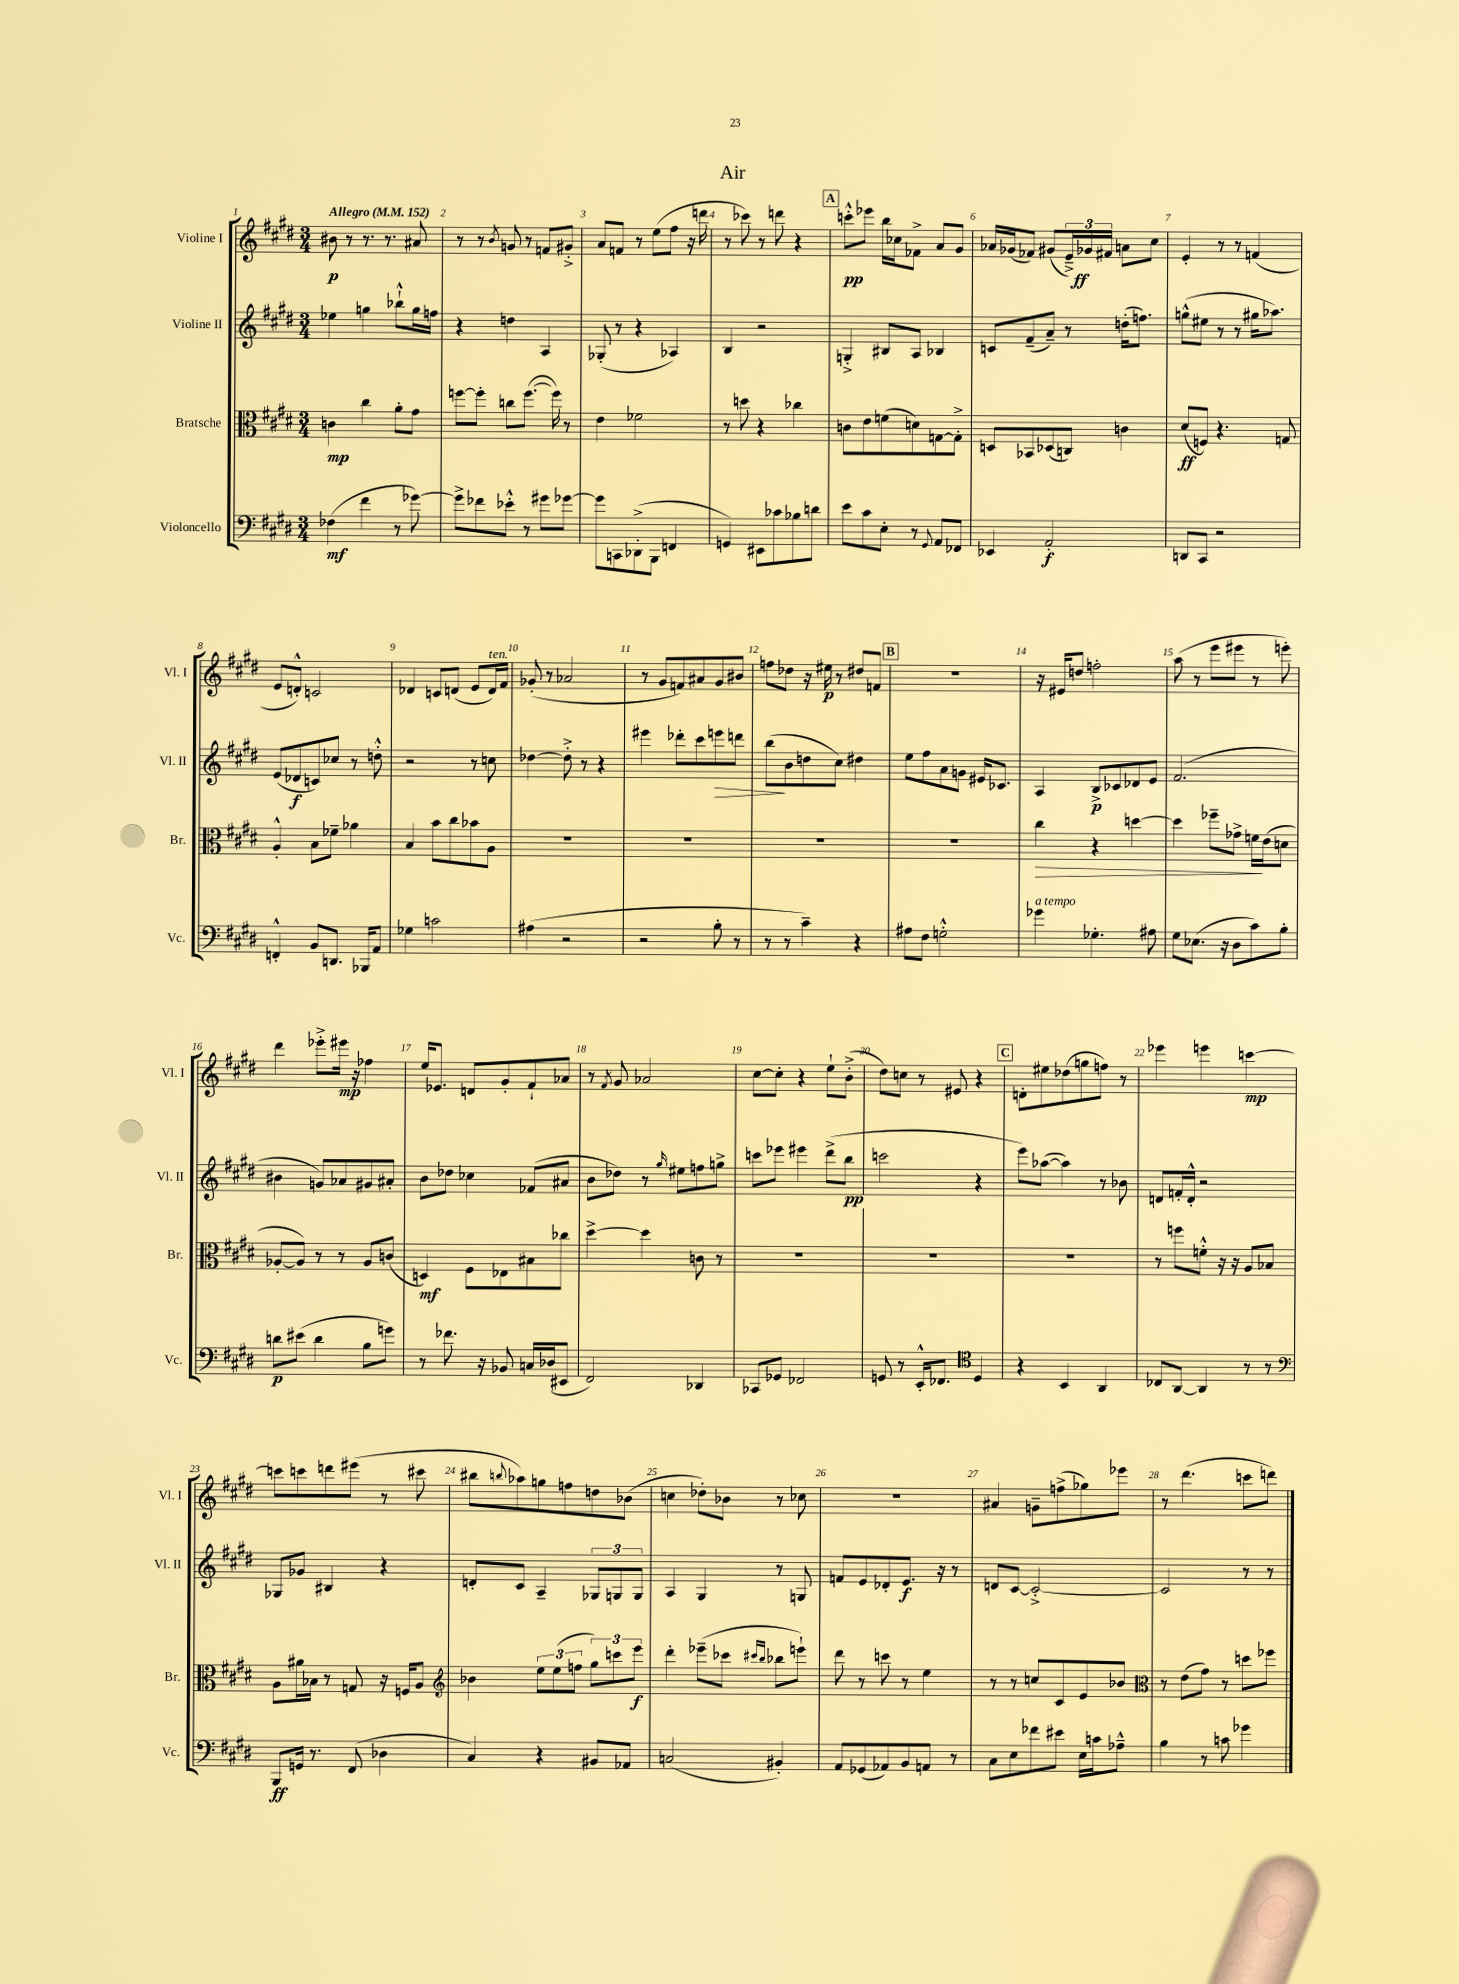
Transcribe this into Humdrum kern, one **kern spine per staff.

**kern	**dynam	**kern	**dynam	**kern	**dynam	**kern	**dynam
*part4	*part4	*part3	*part3	*part2	*part2	*part1	*part1
*staff4	*staff4	*staff3	*staff3	*staff2	*staff2	*staff1	*staff1
*I"Violoncello	*	*I"Bratsche	*	*I"Violine II	*	*I"Violine I	*
*I'Vc.	*	*I'Br.	*	*I'Vl. II	*	*I'Vl. I	*
*clefF4	*	*clefC3	*	*clefG2	*	*clefG2	*
*k[f#c#g#d#]	*	*k[f#c#g#d#]	*	*k[f#c#g#d#]	*	*k[f#c#g#d#]	*
*M3/4	*	*M3/4	*	*M3/4	*	*M3/4	*
*MM152	*	*MM152	*	*MM152	*	*MM152	*
=1	=1	=1	=1	=1	=1	=1	=1
!	!	!	!	!	!	!LO:TX:a:B:t=Allegro	!
(4F-X\	mf	4cn\	mp	4ee-X\	.	8b#X\	p
.	.	.	.	.	.	8r	.
4f#\	.	4cc#\	.	4ggn\	.	8.r	.
.	.	.	.	.	.	8.r	.
8r	.	8a'\L	.	8bb-X`^^\L	.	.	.
[8g-X\)	.	8g#\J	.	16gg\L	.	8a#X/	.
.	.	.	.	16ffn\JJ	.	.	.
=2	=2	=2	=2	=2	=2	=2	=2
8g-^\L]	.	[8ffn\L	.	4r	.	8r	.
8f-X\	.	8ff'\J]	.	.	.	8r	.
.	.	.	.	.	.	8qb/	.
8e-X'^^\J	.	8ccn\L	.	4ddn\	.	8gn/	.
8r	.	([8.ff\J	.	.	.	8r	.
8g#X\L	.	.	.	4A/	.	8fn/L	.
.	.	16ff\])	.	.	.	.	.
[8g-X\J	.	8r	.	.	.	8g#X'^/J	.
=3	=3	=3	=3	=3	=3	=3	=3
8g-\L]	.	4e\	.	(8G-X'/	.	8a/L	.
8CCn\	.	.	.	8r	.	8fn/J	.
(8DD-X'^\	.	2f-X\	.	4r	.	8r	.
8BBB\J	.	.	.	.	.	(8ee\L	.
4FFn/	.	.	.	4A-X/)	.	8ff#\J	.
.	.	.	.	.	.	16r	.
.	.	.	.	.	.	16dddn\	.
=4	=4	=4	=4	=4	=4	=4	=4
4GGn/)	.	8r	.	4B/	.	8r	.
.	.	8ddn\	.	.	.	8ccc-X\)	.
8EE#X\L	.	4r	.	2r	.	8r	.
8c-X\	.	.	.	.	.	8dddn\	.
8B-X\	.	4cc-X\	.	.	.	4r	.
8dn\J	.	.	.	.	.	.	.
!!LO:REH:place=s1:t=A
=5	=5	=5	=5	=5	=5	=5	=5
8e\L	.	8cn\L	.	4Gn'^/	.	8cccn'^^\L	pp
8c#\	.	8e\	.	.	.	8eee-X\J	.
8E'\J	.	(8fn\	.	8B#X/L	.	16bb\LL	.
.	.	.	.	.	.	16cc-X\J	.
8r	.	8dn\)	.	8A/J	.	8f-X^\J	.
8qqGG#/	.	.	.	.	.	.	.
8AA/L	.	[8Gn\	.	4B-X/	.	8a/L	.
8FF-X/J	.	8G'^\J]	.	.	.	8g#/J	.
=6	=6	=6	=6	=6	=6	=6	=6
4EE-X/	.	8Dn/L	.	8cn/L	.	16a-X/LL	.
.	.	.	.	.	.	(16g-X/J	.
.	.	8BB-X/	.	(8f#~/	.	8f-X/J)	.
2AA'/	f	(8D-X/	.	8a~/J)	.	(8g#X/L	.
.	.	8Cn/J)	.	8r	.	24e~^/L)	.
.	.	.	.	.	.	24g-X/	ff
.	.	.	.	.	.	24f#X/JJ	.
.	.	4cn\	.	(16ddn'\KL	.	8an\L	.
.	.	.	.	8.ffn\J)	.	.	.
.	.	.	.	.	.	8cc#\J	.
=7	=7	=7	=7	=7	=7	=7	=7
8DDn/L	.	(8d#/L	ff	(8ggn^^\L	.	4e'/	.
8CC#/J	.	8Fn/J)	.	8ee#X\J	.	.	.
2r	.	4.r	.	8r	.	8r	.
.	.	.	.	8r	.	8r	.
.	.	.	.	16gg#X\KL	.	(4fn/	.
.	.	.	.	8.aa-X\J)	.	.	.
.	.	8Gn/	.	.	.	.	.
!!LO:LB:g=z
=8	=8	=8	=8	=8	=8	=8	=8
4FFn'^^/	.	4A'^^/	.	(8e/L	.	8e/L	.
.	.	.	.	8d-X/	f	8dn'^^/J)	.
8BB/L	.	8B\L	.	8cn/)	.	2cn/	.
8.DDn/J	.	8f-X~\J	.	8cc-X/J	.	.	.
.	.	4a-X\	.	8r	.	.	.
16BBB-X/KL	.	.	.	.	.	.	.
8AA/J	.	.	.	8ddn'^^\	.	.	.
=9	=9	=9	=9	=9	=9	=9	=9
4G-X\	.	4B/	.	2r	.	4d-X/	.
2cn\	.	8b\L	.	.	.	8cn/L	.
.	.	8cc#\	.	.	.	(8dn/J	.
.	.	8b-X\	.	8r	.	8e/L	.
!	!	!	!	!	!	!LO:TX:a:i:t=ten.	!
.	.	8A\J	.	8ccn\	.	16d/L)	.
.	.	.	.	.	.	16f#/JJ	.
=10	=10	=10	=10	=10	=10	=10	=10
(4A#X\	.	2.r	.	[4dd-X\	.	(8g-X'/	.
.	.	.	.	.	.	8r	.
2r	.	.	.	8dd-'^\]	.	2a-X/	.
.	.	.	.	8r	.	.	.
.	.	.	.	4r	.	.	.
=11	=11	=11	=11	=11	=11	=11	=11
2r	.	2.r	.	4eee#X\	.	8r	.
.	.	.	.	.	.	8g#/L	.
.	.	.	.	8ddd-X'\L	.	8fn/)	.
.	.	.	.	8ccc#\	.	8a#X/	.
!	!	!	!	!	!LO:HP:b	!	!
8B'\	.	.	.	8eeen\	>	8g#/	.
8r	.	.	.	8dddn\J	.	8b#X/J	.
=12	=12	=12	=12	=12	=12	=12	=12
8r	.	2.r	.	(8bb\L	.	8ffn\L	.
8r	.	.	.	8b\	]	8dd-X\J	.
4c#~\)	.	.	.	8ddn\	.	16r	.
.	.	.	.	.	.	16ee#X\	p
.	.	.	.	8cc#\J)	.	8r	.
4r	.	.	.	4dd#X\	.	8dd#X/L	.
.	.	.	.	.	.	8fn/J	.
!!LO:REH:place=s1:t=B
=13	=13	=13	=13	=13	=13	=13	=13
8A#X\L	.	2.r	.	8ee\L	.	2.r	.
8F#\J	.	.	.	8ff#\	.	.	.
2Gn'^^\	.	.	.	8a\	.	.	.
.	.	.	.	8gn\J	.	.	.
.	.	.	.	16e#X/KL	.	.	.
.	.	.	.	8.c-X/J	.	.	.
=14	=14	=14	=14	=14	=14	=14	=14
!LO:TX:a:i:t=a tempo	!	!	!	!	!	!	!
!	!	!	!LO:HP:b	!	!	!	!
4g-X\	.	4cc#\	>	4A/	.	16r	.
.	.	.	.	.	.	16e#X/KL	.
.	.	.	.	.	.	8ddn/J	.
4.G-X'\	.	4r	.	8B^/L	p	2ffn'\	.
.	.	.	.	8c-X/	.	.	.
.	.	[4ddn\	.	8d-X/	.	.	.
8A#X\	.	.	.	8e/J	.	.	.
=15	=15	=15	=15	=15	=15	=15	=15
8G#\L	.	4dd\]	.	(2.f#/	.	(8aa\	.
(8.E-X\J	.	.	.	.	.	8r	.
.	.	8ff-X~\L	.	.	.	8eee\L	.
16r	.	.	.	.	.	.	.
8D#\L	.	8g-X^\J	.	.	.	8eee#X\J	.
8c#\)	.	16fn\LL	.	.	.	8r	.
.	.	(16e\J	]	.	.	.	.
8B'\J	.	8dn\J	.	.	.	8eeen'\)	.
!!LO:LB:g=z
=16	=16	=16	=16	=16	=16	=16	=16
8dn\L	p	[8A-X'/L	.	4b#X\	.	4ddd#\	.
(8e#X\J	.	8A-/J])	.	.	.	.	.
4d\	.	8r	.	8gn/L)	.	8eee-X'^\L	.
.	.	8r	.	8a-X/	.	16eee#X\Jk	mp
.	.	.	.	.	.	16r	.
8B\L	.	8A-/L	.	8g#X/	.	4ff-X\	.
8gn\J)	.	(8cn/J	.	8a#X'/J	.	.	.
=17	=17	=17	=17	=17	=17	=17	=17
8r	.	4Dn/)	mf	8b\L	.	16ee/KL	.
.	.	.	.	.	.	8.e-X/J	.
8.f-X\	.	.	.	8dd-X\J	.	.	.
.	.	8F#\L	.	4cc-X\	.	8dn/L	.
16r	.	.	.	.	.	.	.
8BB-X/	.	8E-X\	.	.	.	8g#'/	.
16Cn/LL	.	8B#X\	.	(8f-X/L	.	8f#`/	.
(16D-X/J	.	.	.	.	.	.	.
8EE#X/J	.	8cc-X\J	.	8a#X/J	.	8a-X/J	.
=18	=18	=18	=18	=18	=18	=18	=18
2FF#/)	.	[4dd#^\	.	8b\L	.	8r	.
.	.	.	.	.	.	8qf#/	.
.	.	.	.	8dd-X\J)	.	8g#/	.
.	.	4dd#\]	.	8r	.	2a-X/	.
.	.	.	.	16qqgg#/	.	.	.
.	.	.	.	8ee#X\L	.	.	.
4DD-X/	.	8cn\	.	8ffn\	.	.	.
.	.	8r	.	8ggn^\J	.	.	.
=19	=19	=19	=19	=19	=19	=19	=19
8CC-X/L	.	2.r	.	8cccn\L	.	[8cc#\L	.
8GG-X/J	.	.	.	8eee-X\J	.	8cc#'\J]	.
2FF-X/	.	.	.	4eee#X\	.	4r	.
.	.	.	.	(8ddd#^\L	.	8ee`\L	.
.	.	.	.	8bb\J	pp	(8b'^\J	.
=20	=20	=20	=20	=20	=20	=20	=20
8GGn/	.	2.r	.	2cccn\	.	8dd#\L)	.
8r	.	.	.	.	.	8ccn\J	.
16EE'^^/KL	.	.	.	.	.	8r	.
8.FF-X/J	.	.	.	.	.	.	.
.	.	.	.	.	.	8e#X/	.
*clefC4	*	*	*	*	*	*	*
4D#/	.	.	.	4r	.	4r	.
!!LO:REH:place=s1:t=C
=21	=21	=21	=21	=21	=21	=21	=21
4r	.	2.r	.	8eee\L)	.	8dn'\L	.
.	.	.	.	([8aa-X\J	.	8ee#X\	.
4BB/	.	.	.	4aa-\])	.	(8dd-X\	.
.	.	.	.	.	.	8ggn\	.
4AA/	.	.	.	8r	.	8ffn\J)	.
.	.	.	.	8b-X\	.	8r	.
=22	=22	=22	=22	=22	=22	=22	=22
8C-X/L	.	8r	.	8dn/L	.	4eee-X\	.
[8AA/J	.	8ffn\L	.	16fn'/L	.	.	.
.	.	.	.	16d'^^/JJ	.	.	.
4AA/]	.	8fn'^^\J	.	2r	.	4eeen\	.
.	.	16r	.	.	.	.	.
.	.	16r	.	.	.	.	.
8r	.	8A/L	.	.	.	[4cccn\	mp
8r	.	8B-X/J	.	.	.	.	.
!!LO:LB:g=z
=23	=23	=23	=23	=23	=23	=23	=23
*clefF4	*	*	*	*	*	*	*
8BBB/L	ff	8A\L	.	8G-X/L	.	8cccn\L]	.
16GGn/Jk	.	16a#X\L	.	8g-X/J	.	8cccn\	.
8.r	.	16B-X\JJ	.	.	.	.	.
.	.	8r	.	4B#X/	.	8dddn\	.
(8FF#/	.	8Gn/	.	.	.	(8eee#X\J	.
4D-X\	.	16r	.	4r	.	8r	.
.	.	16Fn/KL	.	.	.	.	.
.	.	8A/J	.	.	.	8ccc#X\	.
=24	=24	=24	=24	=24	=24	=24	=24
*	*	*clefG2	*	*	*	*	*
4C#/)	.	4b-X\	.	8dn'/L	.	8bb#X\L	.
.	.	.	.	.	.	8qqbbn/	.
.	.	.	.	8c#/J	.	8aa-X\)	.
4r	.	12ee\L	.	4A~/	.	8ggn\	.
.	.	(12ee\	.	.	.	.	.
.	.	.	.	.	.	8ffn\	.
.	.	12ffn\J	.	.	.	.	.
8BB#X/L	.	12gg#\L)	.	12G-X/L	.	8ddn\	.
.	.	12cccn\	.	12Gn/	.	.	.
8AA-X/J	.	.	.	.	.	(8b-X\J	.
.	.	12eee\J	f	12G/J	.	.	.
=25	=25	=25	=25	=25	=25	=25	=25
(2Cn/	.	4ddd#'\	.	4A/	.	4ccn\	.
.	.	(8eee-X~\L	.	4G#/	.	8dd-X'\L)	.
.	.	8ccc-X\J	.	.	.	8b-X\J	.
.	.	16qqccc#X/LL	.	.	.	.	.
.	.	16qqbb/JJ	.	.	.	.	.
4BB#X'/)	.	8bb-X\L	.	8r	.	8r	.
.	.	8eeen`\J)	.	8Gn/	.	8cc-X\	.
=26	=26	=26	=26	=26	=26	=26	=26
8AA/L	.	8ddd#\	.	8fn/L	.	2.r	.
(8GG-X/	.	8r	.	8e/	.	.	.
8AA-X/)	.	8cccn\	.	8d-X'/	.	.	.
8BB/	.	8r	.	8.e/J	f	.	.
8AAn/J	.	4ee\	.	.	.	.	.
.	.	.	.	16r	.	.	.
8r	.	.	.	8r	.	.	.
=27	=27	=27	=27	=27	=27	=27	=27
8C#\L	.	8r	.	8dn/L	.	4a#X/	.
8E\	.	8r	.	[8c#/J	.	.	.
8f-X\	.	8ccn/L	.	2c#'^/_	.	8gn~\L	.
8e#X\J	.	8c#/	.	.	.	(8ffn^\	.
16E\LL	.	8e/	.	.	.	8gg-X\)	.
16cn\J	.	.	.	.	.	.	.
8A-X~^^\J	.	8b-X/J	.	.	.	8eee-X\J	.
=28	=28	=28	=28	=28	=28	=28	=28
*	*	*clefC3	*	*	*	*	*
4B\	.	8r	.	2c#/]	.	8r	.
.	.	(8e\L	.	.	.	(4.ddd#\	.
8r	.	8g#\J)	.	.	.	.	.
8cn\	.	8r	.	.	.	.	.
4g-X\	.	8ddn\L	.	8r	.	8cccn\L	.
.	.	8ff-X\J	.	8r	.	8dddn\J)	.
==	==	==	==	==	==	==	==
*-	*-	*-	*-	*-	*-	*-	*-
